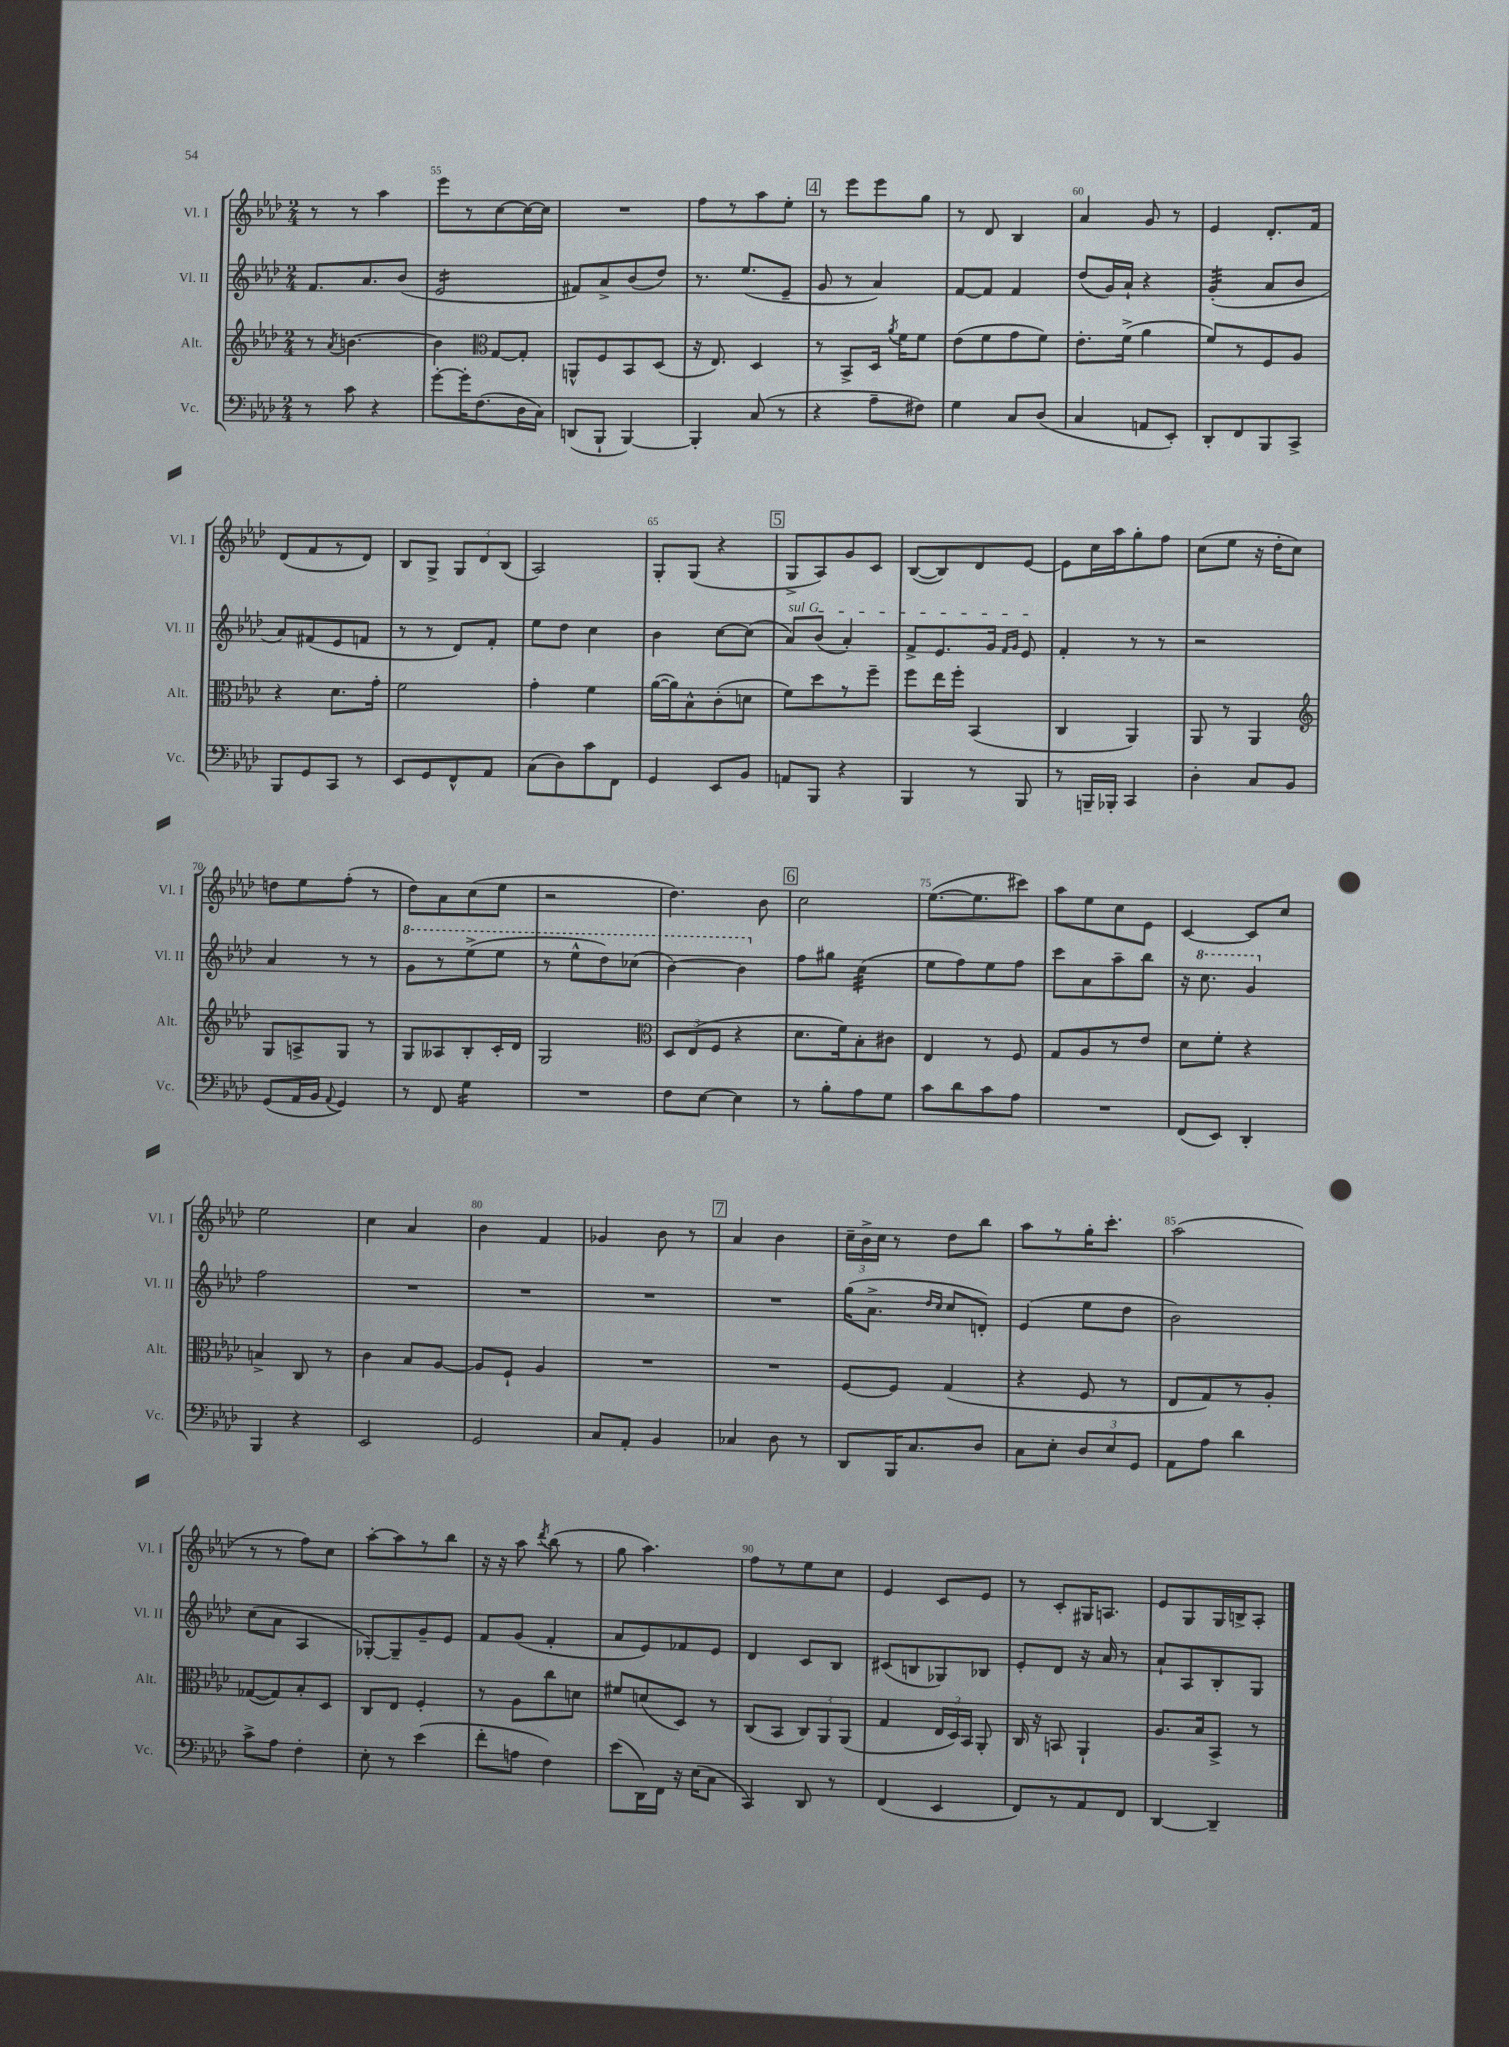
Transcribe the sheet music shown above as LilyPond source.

<<
\new StaffGroup <<
\new Staff = "s0" \with { instrumentName = "Vl. I" shortInstrumentName = "Vl. I" } {
    \clef treble \key aes \major \numericTimeSignature \time 2/4
    \autoBeamOff r8 r8 aes''4 |
    ees'''8[ r8 c''8~ c''16~ c''16] |
    R2 |
    f''8[ r8 aes''8 ees''8]-. |
    \mark \markup { \box "4" } r8 ees'''8[ ees'''8 g''8] |
    r8 des'8 bes4 |
    aes'4 g'8 r8 |
    ees'4 des'8.[-. f'16] |
    des'8[( f'8 r8 des'8]) |
    bes8[ g8]-> \tuplet 3/2 { g8[ des'8 bes8]( } |
    aes2) |
    g8[-. g8]( r4 |
    \mark \markup { \box "5" } g8[-> aes8) g'8 c'8] |
    bes8[~( bes8) des'8 ees'8]~ |
    ees'8[ c''16 aes''16 g''8-. f''8] |
    c''8[( ees''8] r16 des''16[-. c''8]) |
    d''8[ ees''8 f''8]-.( r8 |
    des''8[) aes'8 c''8( ees''8] |
    r2 |
    des''4.) bes'8 |
    \mark \markup { \box "6" } c''2 |
    ees''8.[~( ees''8. cis'''8]) |
    aes''8[ ees''8 c''8 ees'8] |
    c'4~ c'8[ c''8] |
    ees''2 |
    c''4 aes'4 |
    bes'4 f'4 |
    ges'4 bes'8 r8 |
    \mark \markup { \box "7" } aes'4 bes'4 |
    \tuplet 3/2 { c''16[-- bes'16-> c''16] } r8 des''8[ bes''8] |
    aes''8[ r8 g''16-. c'''8.]-. |
    aes''2( |
    r8 r8 f''8[) c''8] |
    aes''8[~-. aes''8 r8 bes''8] |
    r16 r16 aes''8 \acciaccatura { des'''8 } bes''8( r8 |
    g''8 aes''4.) |
    f''8[ r8 ees''8 c''8] |
    ees'4 c'8[ ees'8] |
    r8 c'8[-. gis16 a8.] |
    ees'8[ g8 g16 b16-> aes8]-. \bar "|." |
}
\new Staff = "s1" \with { instrumentName = "Vl. II" shortInstrumentName = "Vl. II" } {
    \clef treble \key aes \major \numericTimeSignature \time 2/4
    \autoBeamOff f'8.[ aes'8. bes'8]( |
    ees'2:16 |
    fis'8[) aes'8-> bes'8( des''8]) |
    r8. ees''8.[( ees'8]-- |
    \mark \markup { \box "4" } g'8 r8 aes'4) |
    f'8[~ f'8] f'4 |
    des''8[( g'16) aes'16]-! r4 |
    g'4:32-.( aes'8[ bes'8] |
    aes'8[) fis'8( ees'8 f'8] |
    r8 r8 des'8[) f'8]-. |
    ees''8[ des''8] c''4 |
    bes'4 c''8[~ c''8]( |
    \mark \markup { \box "5" } \once \override TextSpanner.bound-details.left.text = \markup { \italic "sul G" } aes'8[\startTextSpan) bes'8]( aes'4-.) |
    f'8[-> ees'8. g'16] \grace { f'16[ g'16] } ees'8\stopTextSpan |
    f'4-. r8 r8 |
    r2 |
    aes'4 r8 r8 |
    \ottava #1 g''8[ r8 ees'''8->( ees'''8] |
    r8 ees'''8[-^ des'''8) ces'''8]( |
    bes''4~) bes''4 \ottava #0 |
    \mark \markup { \box "6" } f''8[ gis''8] c''4:32( |
    ees''8[ f''8) ees''8 f''8] |
    c'''8[ aes'8 aes''8-- bes''8] |
    r16 \ottava #1 c'''8. g''4 \ottava #0 |
    f''2 |
    R2 |
    R2 |
    R2 |
    \mark \markup { \box "7" } R2 |
    g''16[( aes'8.]-> \grace { des''16[ c''16] } c''8[ d'8]-.) |
    ees'4( ees''8[ des''8] |
    bes'2) |
    c''8[( aes'8] aes4 |
    ges8[~-.) ges8-- g'8-- ees'8] |
    f'8[ g'8]( f'4-. |
    aes'8[ ees'8) fes'8 ees'8] |
    des'4 c'8[ bes8] |
    cis'8[( b8 ges8) bes8] |
    ees'8[-. des'8] r16 aes'16 r8 |
    aes'8[-! aes8 bes8-. g8] \bar "|." |
}
\new Staff = "s2" \with { instrumentName = "Alt." shortInstrumentName = "Alt." } {
    \clef treble \key aes \major \numericTimeSignature \time 2/4
    \autoBeamOff r8 \acciaccatura { aes'8 } b'4.~ |
    b'4 \clef alto g8[~ g8]-. |
    a,8[-^ f8 bes,8 des8]( |
    r16 ees8.) des4 |
    \mark \markup { \box "4" } r8 bes,8[-> des16] \acciaccatura { aes'8 } f'16[ f'8] |
    ees'8[( f'8 g'8 f'8]) |
    ees'8.[-. f'16]->( aes'4 |
    f'8[) r8 f8 aes8] |
    r4 des'8.[ g'16]-. |
    f'2 |
    g'4-. f'4 |
    aes'16[~( aes'16) bes8-^ c'8-.( d'8] |
    \mark \markup { \box "5" } f'8[) des''8 r8 f''8]-- |
    f''8[ ees''16 f''16]-. bes,4( |
    c4 aes,4) |
    aes,8 r8 aes,4 |
    \clef treble g8[ a8-> g8] r8 |
    g8[ aeses8 bes8-. c'16-. des'16] |
    g2 |
    \clef alto \tuplet 3/2 { des8[ ees8( f8] } r4 |
    \mark \markup { \box "6" } des'8.[ f'16) bes8-. cis'8] |
    ees4 r8 f8 |
    g8[ aes8 r8 ees'8] |
    des'8[ f'8]-. r4 |
    b4-> c8 r8 |
    c'4 bes8[ aes8]~ |
    aes8[ f8]-! aes4 |
    R2 |
    \mark \markup { \box "7" } R2 |
    f8[~ f8] g4( |
    r4 f8 r8 |
    ees8[ g8) r8 aes8]-. |
    ges8[~( ges8) bes8-. des8] |
    c8[ ees8] f4-. |
    r8 aes8[ c''8 d'8] |
    fis'8[ d'8( des8]) r8 |
    c8[( bes,8] \tuplet 3/2 { c8[) aes,8 aes,8]( } |
    g4 \tuplet 3/2 { ees16[ des16) bes,16] } aes,8-. |
    c16 r16 b,8 aes,4-! |
    aes8.[ bes16 bes,8]-> r8 \bar "|." |
}
\new Staff = "s3" \with { instrumentName = "Vc." shortInstrumentName = "Vc." } {
    \clef bass \key aes \major \numericTimeSignature \time 2/4
    \autoBeamOff r8 c'8 r4 |
    g'8[~-. g'16-. f8.( des16 c16]) |
    d,8[( bes,,8]-! bes,,4~) |
    bes,,4-. c8( r8 |
    \mark \markup { \box "4" } r4 aes8[-- fis8]) |
    g4 c8[ des8]( |
    c4 a,8[ ees,8]-.) |
    des,8[-. f,8 bes,,8 c,8]-> |
    bes,,8[ g,8 c,8] r8 |
    ees,8[ g,8 f,8-^ aes,8] |
    c8[( des8) c'8 f,8] |
    g,4 ees,8[ bes,8] |
    \mark \markup { \box "5" } a,8[ bes,,8] r4 |
    bes,,4 r8 bes,,8 |
    r8 b,,16[-- bes,,16]-. c,4 |
    des4-. c8[ bes,8] |
    g,8[( aes,16 bes,16] \appoggiatura { aes,8 } g,4) |
    r8 f,8 g4:16 |
    R2 |
    f8[ ees8]~ ees4 |
    \mark \markup { \box "6" } r8 bes8[-. aes8 g8] |
    c'8[ des'8 c'8 aes8] |
    R2 |
    f,8[( ees,8]) des,4-. |
    bes,,4 r4 |
    ees,2 |
    g,2 |
    c8[ aes,8]-. bes,4 |
    \mark \markup { \box "7" } ces4 des8 r8 |
    des,8[ bes,,16 c8. des8] |
    c8[ ees8]-. \tuplet 3/2 { des8[ ees8 g,8] } |
    aes,8[ aes8] des'4 |
    c'8[-> aes8] f4-. |
    ees8-. r8 ees'4( |
    f'8[-. a8] f4) |
    ees'8[( des,16) f,16] r16 ees16[( c8] |
    c,4) des,8 r8 |
    f,4( ees,4 |
    f,8[) r8 aes,8 f,8] |
    des,4~ des,4-- \bar "|." |
}
>>
>>
\layout { \context { \Score currentBarNumber = #54 \override BarNumber.break-visibility = ##(#f #t #t) barNumberVisibility = #(every-nth-bar-number-visible 5) } }
